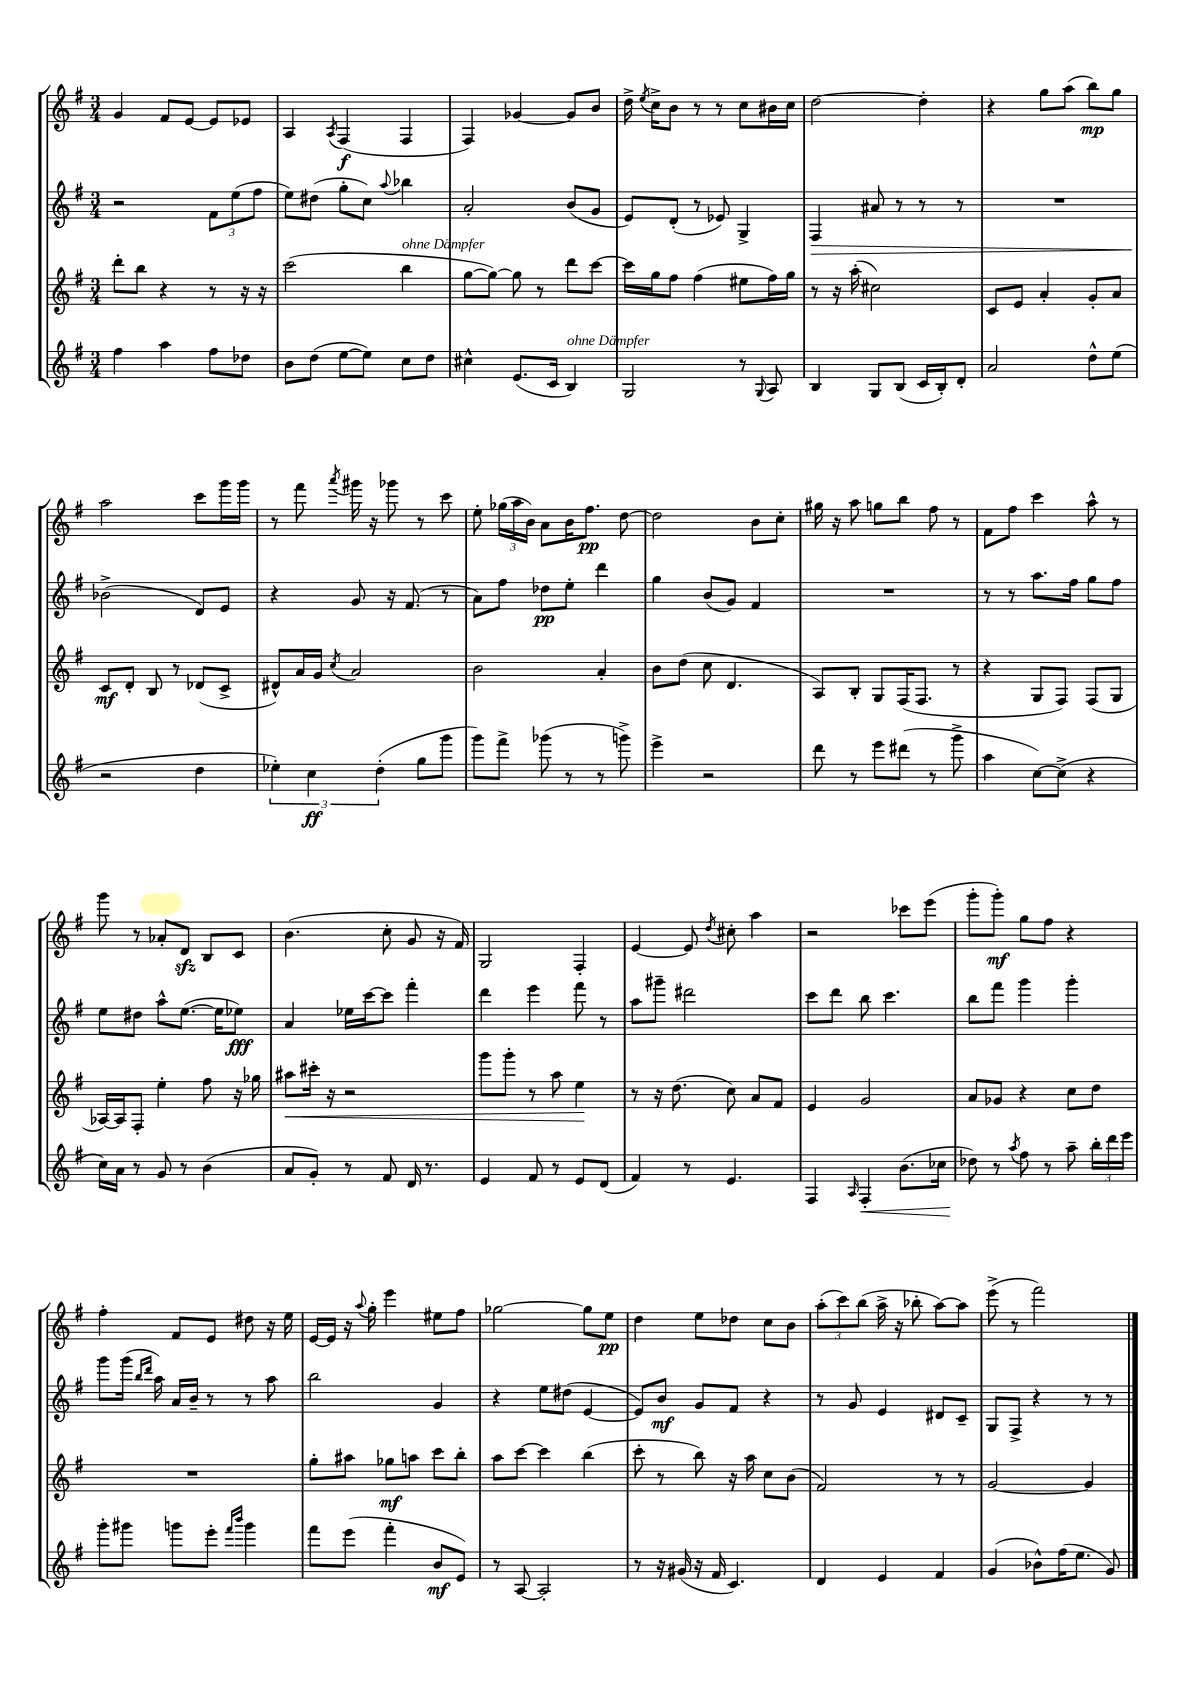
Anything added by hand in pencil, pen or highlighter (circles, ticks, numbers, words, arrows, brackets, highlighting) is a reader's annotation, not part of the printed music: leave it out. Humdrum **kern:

**kern	**kern	**kern	**kern
*staff4	*staff3	*staff2	*staff1
*clefG2	*clefG2	*clefG2	*clefG2
*k[f#]	*k[f#]	*k[f#]	*k[f#]
*M3/4	*M3/4	*M3/4	*M3/4
4ff#	8ddd'	2r	4g
.	8bb	.	.
4aa	4r	.	8f#
.	.	.	[8e
8ff#	8r	12f#	8e]
.	.	(12ee	.
8dd-	16r	.	8e-
.	.	12ff#	.
.	16r	.	.
=	=	=	=
8b	(2ccc	8ee)	4A
(8dd	.	(8dd#	.
.	.	.	8qA
[8ee	.	8gg'	(4F#
8ee])	.	8cc)	.
.	.	8qqaa	.
8cc	4bb	4bb-	4F#
8dd	.	.	.
=	=	=	=
4cc#^^	[8gg	2a'	4F#)
.	8gg_)	.	.
(8.e	8gg]	.	[4g-
.	8r	.	.
16c	.	.	.
4B)	8ddd	(8b	8g-]
.	[8ccc	8g	8b
=	=	=	=
2G	16ccc]	8e)	16dd^
.	.	.	8qee
.	16gg	.	16cc^
.	8ff#	(8d'	8b
.	(4ff#	8r	8r
.	.	8e-)	8r
8r	8ee#	4G^	8cc
8qqG	.	.	.
8A	16ff#)	.	16b#
.	16gg	.	16cc
=	=	=	=
4B	8r	4F#	[2dd
.	16r	.	.
.	(16aa'	.	.
8G	2cc#)	8a#	.
(8B	.	8r	.
16c	.	8r	4dd']
16B')	.	.	.
8d'	.	8r	.
=	=	=	=
2a	8c	2.r	4r
.	8e	.	.
.	4a'	.	8gg
.	.	.	(8aa
8dd^^	8g'	.	8bb)
(8ee	8a	.	8gg
=	=	=	=
2r	8c	(2b-^	2aa
.	8d'	.	.
.	8B	.	.
.	8r	.	.
4dd	(8d-	8d)	8ccc
.	8c^	8e	16ggg
.	.	.	16ggg
=	=	=	=
6ee-')	8d#^^)	4r	8r
.	16a	.	8fff#
6cc	.	.	.
.	16g	.	.
.	8qcc	.	8qaaa
.	2a	8g	16ggg#
.	.	.	16r
(6dd'	.	.	.
.	.	16r	8ggg-
.	.	(8.f#	.
8gg	.	.	8r
8ggg	.	8r	8ccc
=	=	=	=
8ggg)	2b	8a)	8ee'
8fff#^	.	8ff#	(24gg-
.	.	.	24aa
.	.	.	24b)
(8ggg-	.	8dd-	8a
8r	.	8ee'	16b
.	.	.	8.ff#
8r	4a'	4ddd	.
8ggg^)	.	.	[8dd
=	=	=	=
4eee^	8b	4gg	2dd]
.	(8dd	.	.
2r	8cc	(8b	.
.	4.d	8g)	.
.	.	4f#	8b
.	.	.	8cc'
=	=	=	=
8ddd	8A)	2.r	16gg#
.	.	.	16r
8r	8B'	.	8aa
8eee	8G	.	8gg
(8ddd#	(16F#	.	8bb
.	8.F#	.	.
8r	.	.	8ff#
8ggg^	8r	.	8r
=	=	=	=
4aa	4r	8r	8f#
.	.	8r	8ff#
[8cc)	8G	8.aa	4ccc
(8cc^]	8F#)	.	.
.	.	16ff#	.
4r	(8F#	8gg	8aa^^
.	8G	8ff#	8r
=	=	=	=
16cc)	[16A-)	8ee	8ggg
16a	16A-]	.	.
8r	8F#'	8dd#	8r
8g	4ee'	8aa^^	8a-'
8r	.	([8.ee	8d
(4b	8ff#	.	8B
.	.	16ee]	.
.	16r	8ee-)	8c
.	16gg-	.	.
=	=	=	=
8a	8aa#	4a	(4.b
8g')	16ccc#'	.	.
.	16r	.	.
8r	2r	16ee-	.
.	.	[16ccc	.
8f#	.	8ccc]	8cc'
16d	.	4fff#'	8g
8.r	.	.	.
.	.	.	16r
.	.	.	16f#)
=	=	=	=
4e	8ggg	4ddd	2G
.	8ggg'	.	.
8f#	8r	4eee	.
8r	8aa	.	.
8e	4ee	8fff#	4F#'
(8d	.	8r	.
=	=	=	=
4f#)	8r	8aa	[4e
.	16r	8ggg#~	.
.	(8.dd	.	.
8r	.	2ddd#	8e]
.	.	.	8qdd
4.e	8cc)	.	8cc#'
.	8a	.	4aa
.	8f#	.	.
=	=	=	=
4F#	4e	8ccc	2r
.	.	8ddd	.
16qqA	.	.	.
4F#'	2g	8bb	.
.	.	4.ccc	.
(8.b	.	.	8ccc-
.	.	.	(8eee
16cc-	.	.	.
=	=	=	=
8dd-)	8a	8bb	8ggg'
8r	8g-	8fff#	8ggg')
8qaa	.	.	.
8ff#	4r	4ggg	8gg
8r	.	.	8ff#
8aa~	8cc	4ggg'	4r
24bb'	8dd	.	.
24ddd	.	.	.
24eee	.	.	.
=	=	=	=
8ggg'	2.r	8ggg	4ff#'
8ggg#	.	(16ggg	.
.	.	16qqbb	.
.	.	16qqddd	.
.	.	16aa)	.
8ggg	.	16a	8f#
.	.	16b~	.
8eee'	.	8r	8e
16qqfff#	.	.	.
16qqbbb	.	.	.
4ggg	.	8r	8dd#
.	.	8aa	16r
.	.	.	16ee
=	=	=	=
8fff#	8gg'	2bb	[16e
.	.	.	16e]
(8eee	8aa#	.	16r
.	.	.	8qqaa
.	.	.	16gg'
4fff#'	8gg-	.	4eee
.	8aa	.	.
8b	8ccc	4g	8ee#
8e)	8bb'	.	8ff#
=	=	=	=
8r	8aa	4r	[2gg-
[8A	[8ccc	.	.
2A']	4ccc]	8ee	.
.	.	(8dd#	.
.	(4bb	[4e	8gg-]
.	.	.	8ee
=	=	=	=
8r	8ccc'	8e])	4dd
16r	8r	8b	.
(16g#	.	.	.
16r	8bb)	8g	8ee
16f#	.	.	.
4.c)	16r	8f#	8dd-
.	16aa	.	.
.	8cc	4r	8cc
.	(8b	.	8b
=	=	=	=
4d	2f#)	8r	(12aa'
.	.	.	12ccc)
.	.	8g	.
.	.	.	(12bb
4e	.	4e	16aa^
.	.	.	16r
.	.	.	8bb-'
4f#	8r	8d#	[8aa)
.	8r	8c~	8aa]
=	=	=	=
(4g	[2g	8G	(8eee^
.	.	8F#^	8r
8b-^^)	.	4r	2fff#)
(16ff#	.	.	.
8.ee	.	.	.
.	4g]	8r	.
8g)	.	8r	.
==	==	==	==
*-	*-	*-	*-
